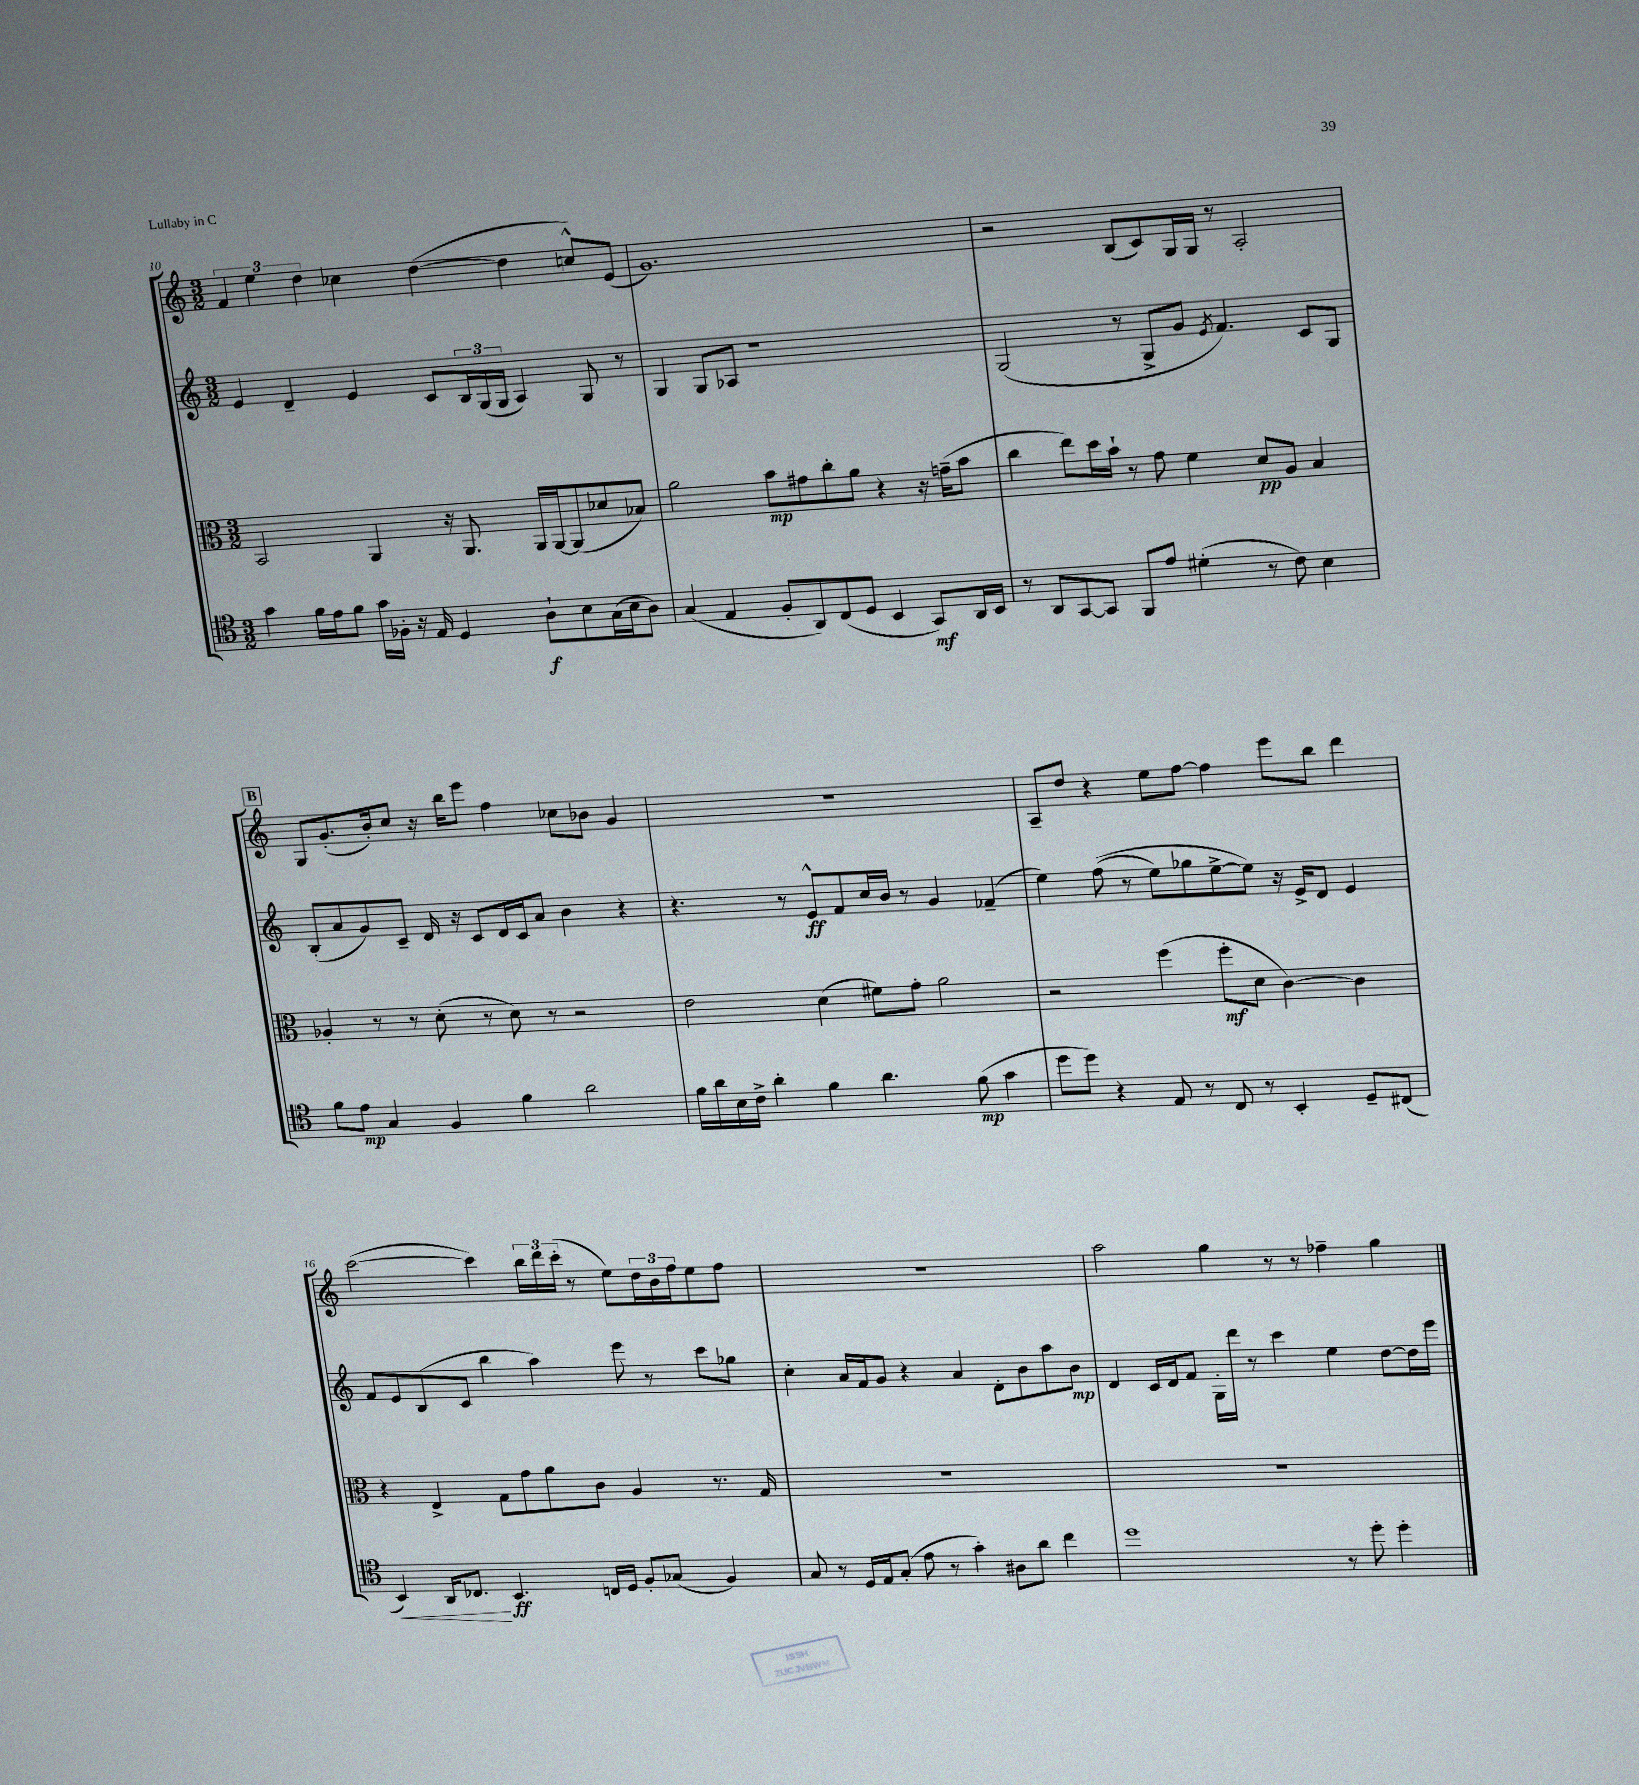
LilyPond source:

<<
\new StaffGroup <<
\new Staff = "s0" {
    \clef treble \key c \major \numericTimeSignature \time 3/2
    \tuplet 3/2 { f'4 e''4 d''4 } ces''4 d''4~( d''4 c''8-^) e'8( |
    g'1.) |
    r2 b8( c'8) g16 g16 r8 a2-. |
    \mark \markup { \box "B" } g8 g'8.-.( b'16-.) c''8 r16 b''16 e'''8 f''4 ces''8 bes'8 g'4 |
    R1. |
    a8-- d''8 r4 e''8 f''8~ f''4 e'''8 b''8 d'''4 |
    c'''2~( c'''4) \tuplet 3/2 { b''16 d'''16 c'''16-.( } r8 e''8) \tuplet 3/2 { d''16 b'16 f''16 } e''8 f''8 |
    R1. |
    a''2 g''4 r8 r8 fes''4-- g''4 \bar "|." |
}
\new Staff = "s1" {
    \clef treble \key c \major \numericTimeSignature \time 3/2
    e'4 d'4-- e'4 c'8 \tuplet 3/2 { b16 g16( g16 } a4) g8 r8 |
    g4 g8 aes8 r1 |
    g2( r8 g8-> g'8 \acciaccatura { e'8 } f'4.) c'8 g8 |
    \mark \markup { \box "B" } b8-.( a'8 g'8) c'8-- d'16 r16 c'8 d'16 c'16 a'8 b'4 r4 |
    r4. r8 e'8-^\ff f'8 c''16 b'16 r8 g'4 fes'4--( |
    e''4) f''8(\( r8 e''8) ges''8 e''8~-> e''8\) r16 e'16-> d'8 e'4 |
    f'8 e'8 b8( c'8 b''4 a''4) e'''8 r8 c'''8 ges''8 |
    c''4-. a'16 f'16 g'8 r4 a'4 d'8-. b'8 a''8 b'8\mp |
    d'4 c'16 d'16 f'8 g16-. d'''16 r8 c'''4 e''4 d''8~ d''16 e'''16 \bar "|." |
}
\new Staff = "s2" {
    \clef alto \key c \major \numericTimeSignature \time 3/2
    b,2 a,4 r16 a,8. a,16 a,16~ a,8( des'8 bes8) |
    a'2 b'8\mp gis'8 c''8-. a'8 r4 r16 g'16--( b'8 |
    c''4 e''8) d''16 b'16-! r8 g'8 f'4 d'8\pp a8 b4 |
    \mark \markup { \box "B" } aes4-. r8 r8 d'8-.( r8 d'8) r8 r2 |
    e'2 d'4( fis'8) g'8-. a'2 |
    r2 f''4( f''8-.\mf d'8 c'4~) c'4 |
    r4 e4-> g8 g'8 a'8 c'8 a4 r8. g16 |
    R1. |
    R1. \bar "|." |
}
\new Staff = "s3" {
    \clef tenor \key c \major \numericTimeSignature \time 3/2
    g'4 f'16 e'16 f'8 g'16 fes16-. r16 e16 d4 a8-!\f b8 g16( b16 a8) |
    g4( e4 f8-. a,8) c8( d8 b,4 g,8\mf) a,16 b,16 |
    r8 a,8 g,8~ g,8 f,8 e'8 dis'4-.( r8 c'8) b4 |
    \mark \markup { \box "B" } f'8 e'8\mp g4 f4 f'4 a'2 |
    f'16 a'16 b16 c'16-> a'4-. f'4 a'4. f'8\mp( g'4 |
    d''8 d''8) r4 e8 r8 c8 r8 b,4-. d8-- cis8( |
    b,4\<) a,16 ces8.\! b,4.\ff c16 d16 f8-. ges8( f4) |
    g8 r8 d16 e16 g8-.( e'8 r8 g'4-.) ais8 a'8 c''4 |
    d''1 r8 d''8-. d''4-. \bar "|." |
}
>>
>>
\layout { \context { \Score currentBarNumber = #10 } }
